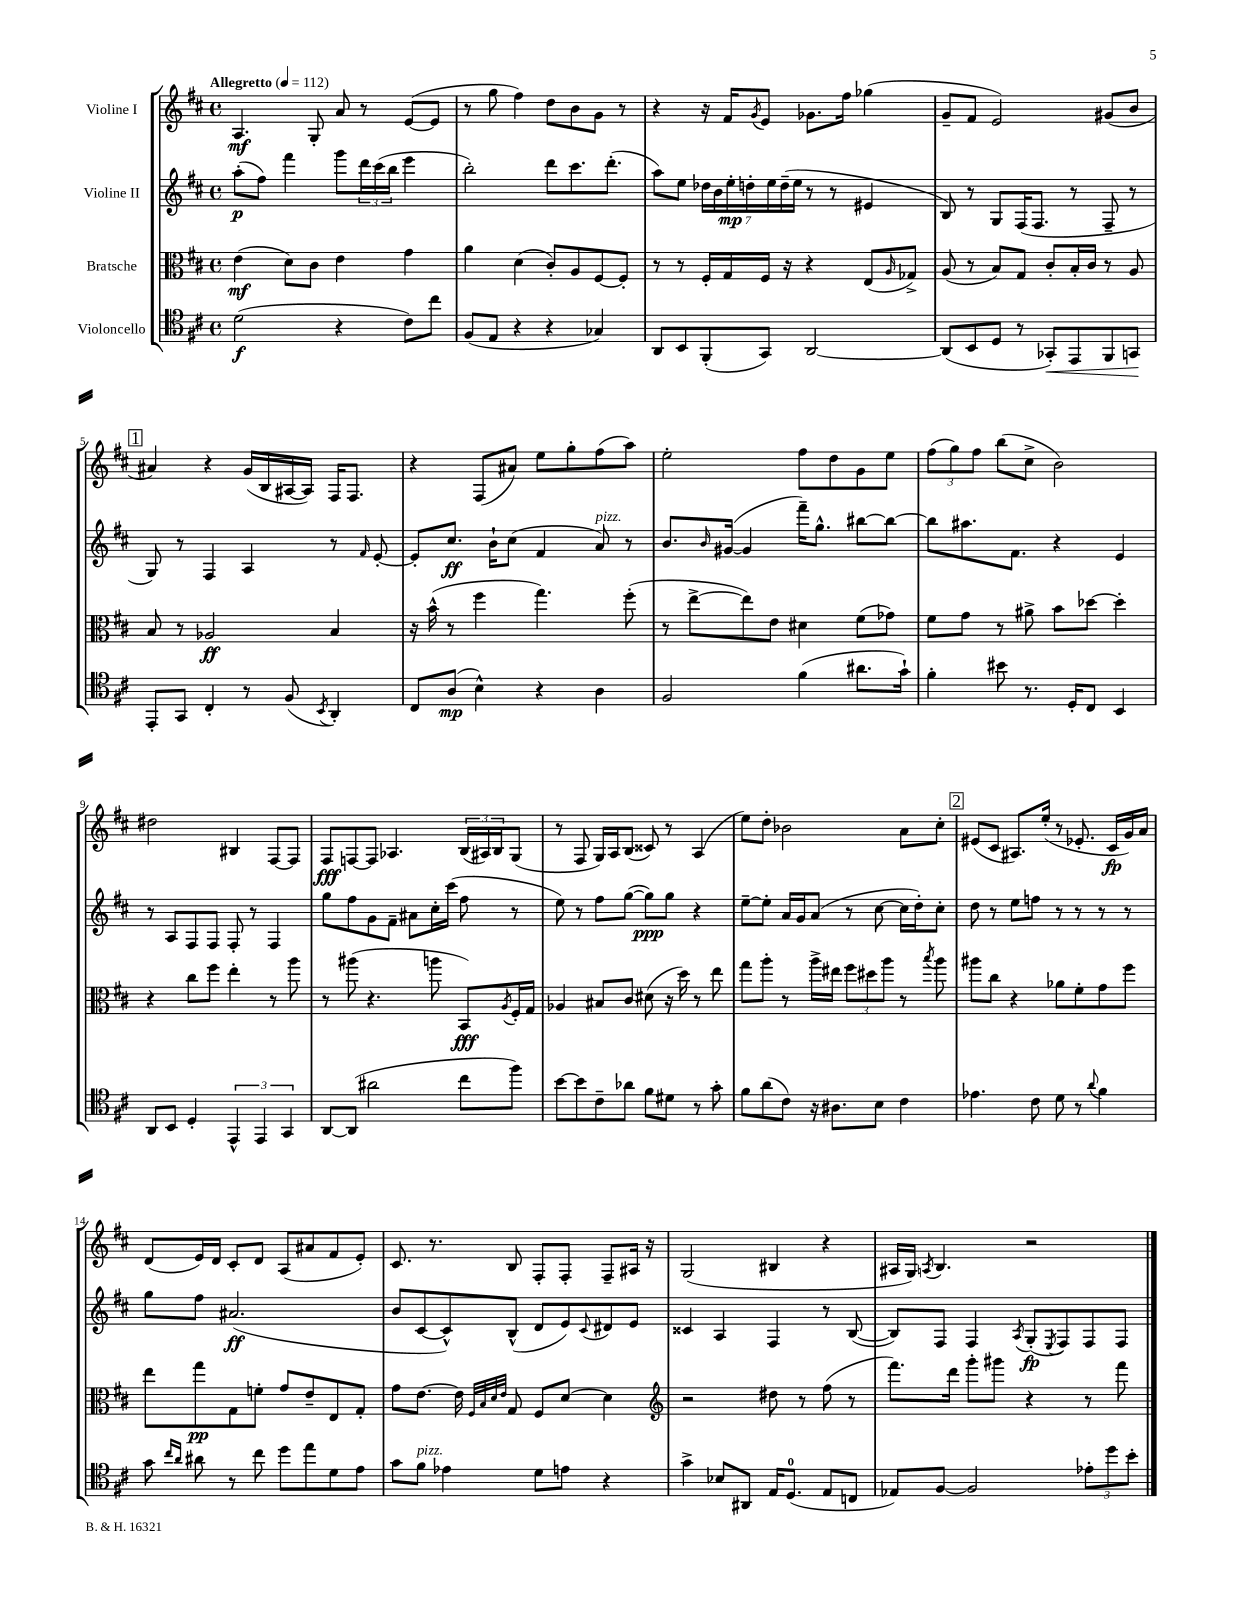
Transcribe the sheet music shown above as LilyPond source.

<<
\new StaffGroup <<
\new Staff = "s0" \with { instrumentName = "Violine I" } {
    \clef treble \key d \major \defaultTimeSignature \time 4/4 \tempo "Allegretto" 4 = 112
    a4.\mf g8-. a'8 r8 e'8~( e'8 |
    r8 g''8 fis''4) d''8 b'8 g'8 r8 |
    r4 r16 fis'16 \acciaccatura { g'8 } e'8 ges'8. fis''16 ges''4( |
    g'8-- fis'8 e'2) gis'8( b'8 |
    \mark \markup { \box "1" } ais'4) r4 g'16( b16 ais16~ ais16) fis16 fis8. |
    r4 fis8( ais'8) e''8 g''8-. fis''8( a''8) |
    e''2-. fis''8 d''8 g'8 e''8 |
    \tuplet 3/2 { fis''8( g''8) fis''8 } b''8( cis''8-> b'2) |
    dis''2 bis4 fis8~ fis8 |
    fis8\fff f8~ f8 aes4. \tuplet 3/2 { b16( ais16) b16 } g8( |
    r8 fis8 g16) a16 b8( cisis'8) r8 a4( |
    e''8) d''8-. bes'2 a'8 cis''8-. |
    \mark \markup { \box "2" } eis'8( cis'8 ais8.) e''16-.( r8 ees'8.-. cis'16\fp g'16) a'16 |
    d'8( e'16) d'16 cis'8-. d'8 a8( ais'8 fis'8 e'8-.) |
    cis'8. r8. b8 fis8-. fis8-. fis8-- ais16 r16 |
    g2( bis4 r4 |
    ais16 g16) \acciaccatura { a8 } b4. r2 \bar "|." |
}
\new Staff = "s1" \with { instrumentName = "Violine II" } {
    \clef treble \key d \major \defaultTimeSignature \time 4/4
    a''8-.\p( fis''8) fis'''4 g'''8 \tuplet 3/2 { d'''16 cis'''16( b''16 } e'''4 |
    b''2-.) d'''8 cis'''8. d'''8.-.( |
    a''8) e''8 \tuplet 7/4 { des''16 b'16 e''16-.\mp d''16-. e''16 d''16--( e''16 } r8 r8 eis'4 |
    b8) r8 g8 fis16( fis8. r8 fis8-- r8 |
    \mark \markup { \box "1" } g8) r8 fis4 a4 r8 \grace { fis'16 } e'8~-. |
    e'8-. cis''8.\ff b'16-! cis''8( fis'4 a'8^\markup { \italic "pizz." }) r8 |
    b'8. \grace { b'16 } gis'16~( gis'4 fis'''16--) g''8.-^ bis''8~ bis''8~ |
    bis''8 ais''8. fis'8. r4 e'4 |
    r8 a8 fis8 fis8 fis8-. r8 fis4 |
    g''8 fis''8 g'8 fis'8-- ais'8 cis''16-. cis'''16( fis''8 r8 |
    e''8) r8 fis''8 g''8~( g''8\ppp) g''8 r4 |
    e''8~-- e''8-. a'16 g'16 a'8( r8 cis''8~ cis''16 d''16-.) cis''8-. |
    \mark \markup { \box "2" } d''8 r8 e''8 f''8 r8 r8 r8 r8 |
    g''8 fis''8 ais'2.\ff( |
    b'8 cis'8~ cis'8-^) b8-^( d'8 e'8) \appoggiatura { cis'8 } dis'8 e'8 |
    cisis'4 a4 fis4 r8 b8~( |
    b8) fis8 fis4 \acciaccatura { a8 } g8-.\fp( \acciaccatura { e8 } fis8) fis8 fis8 \bar "|." |
}
\new Staff = "s2" \with { instrumentName = "Bratsche" } {
    \clef alto \key d \major \defaultTimeSignature \time 4/4
    e'4\mf( d'8) cis'8 e'4 g'4 |
    a'4 d'4( cis'8-.) a8 fis8~ fis8-. |
    r8 r8 fis16-. g16 fis16 r16 r4 e8( \grace { a16 } ges8->) |
    a8( r8 b8) g8 cis'8-. b16-. cis'16 r8 a8 |
    \mark \markup { \box "1" } b8 r8 aes2\ff b4 |
    r16 b'16-^( r8 fis''4 g''4.) fis''8-.( |
    r8 e''8~-> e''8) e'8 dis'4 fis'8( ges'8) |
    fis'8 g'8 r8 ais'8-> b'8 des''8~ des''4-. |
    r4 cis''8 fis''8 e''4-. r8 a''8 |
    r8 ais''8( r4. a''8 b,8\fff) \acciaccatura { a8 } fis16-. g16 |
    aes4 bis8 cis'8 dis'8( r16 d''16) r8 e''8 |
    g''8 a''8-. r8 a''16-> eis''16 \tuplet 3/2 { fis''8 dis''8 a''8 } r8 \acciaccatura { b''8 } a''8 |
    \mark \markup { \box "2" } ais''8 cis''8 r4 aes'8 fis'8-. g'8 fis''8 |
    e''8 g''8\pp g8 f'8-. g'8 e'8-- e8 g8-. |
    g'8 e'8.~ e'16 \grace { fis32 b32 d'32 e'32 } g8 fis8 d'8~ d'4 |
    \clef treble r2 dis''8 r8 fis''8( r8 |
    fis'''8.) d'''16 g'''8-. gis'''8 r4 r8 fis'''8 \bar "|." |
}
\new Staff = "s3" \with { instrumentName = "Violoncello" } {
    \clef tenor \key d \major \defaultTimeSignature \time 4/4
    d'2\f( r4 cis'8) cis''8 |
    fis8( e8 r4 r4 ges4) |
    a,8 b,8 fis,8-.( g,8) a,2~ |
    a,8( b,8 d8 r8 ges,8-.\<) e,8 fis,8 g,8\! |
    \mark \markup { \box "1" } e,8-. g,8 cis4-. r8 fis8( \acciaccatura { b,8 } a,4-.) |
    cis8 a8\mp( b4-^) r4 a4 |
    fis2 fis'4( ais'8. g'16-!) |
    fis'4-. bis'8 r8. d16-. cis8 b,4 |
    a,8 b,8 d4-. \tuplet 3/2 { e,4-^ e,4 g,4 } |
    a,8~ a,8( ais'2 cis''8 fis''8) |
    b'8~ b'8 cis'8-- aes'8 fis'8 dis'8 r8 g'8-. |
    fis'8 a'8( cis'8) r16 ais8. b8 cis'4 |
    \mark \markup { \box "2" } ees'4. cis'8 d'8 r8 \appoggiatura { a'8 } fis'4 |
    g'8 \grace { cis''16 a'16 } ais'8 r8 cis''8 d''8 e''8 d'8 e'8 |
    g'8 fis'8^\markup { \italic "pizz." } ees'4 d'8 e'8 r4 |
    g'4-> bes8 ais,8 e16 d8.-0( e8 c8 |
    ees8) fis8~ fis2 \tuplet 3/2 { ees'8-. d''8 b'8-. } \bar "|." |
}
>>
>>
